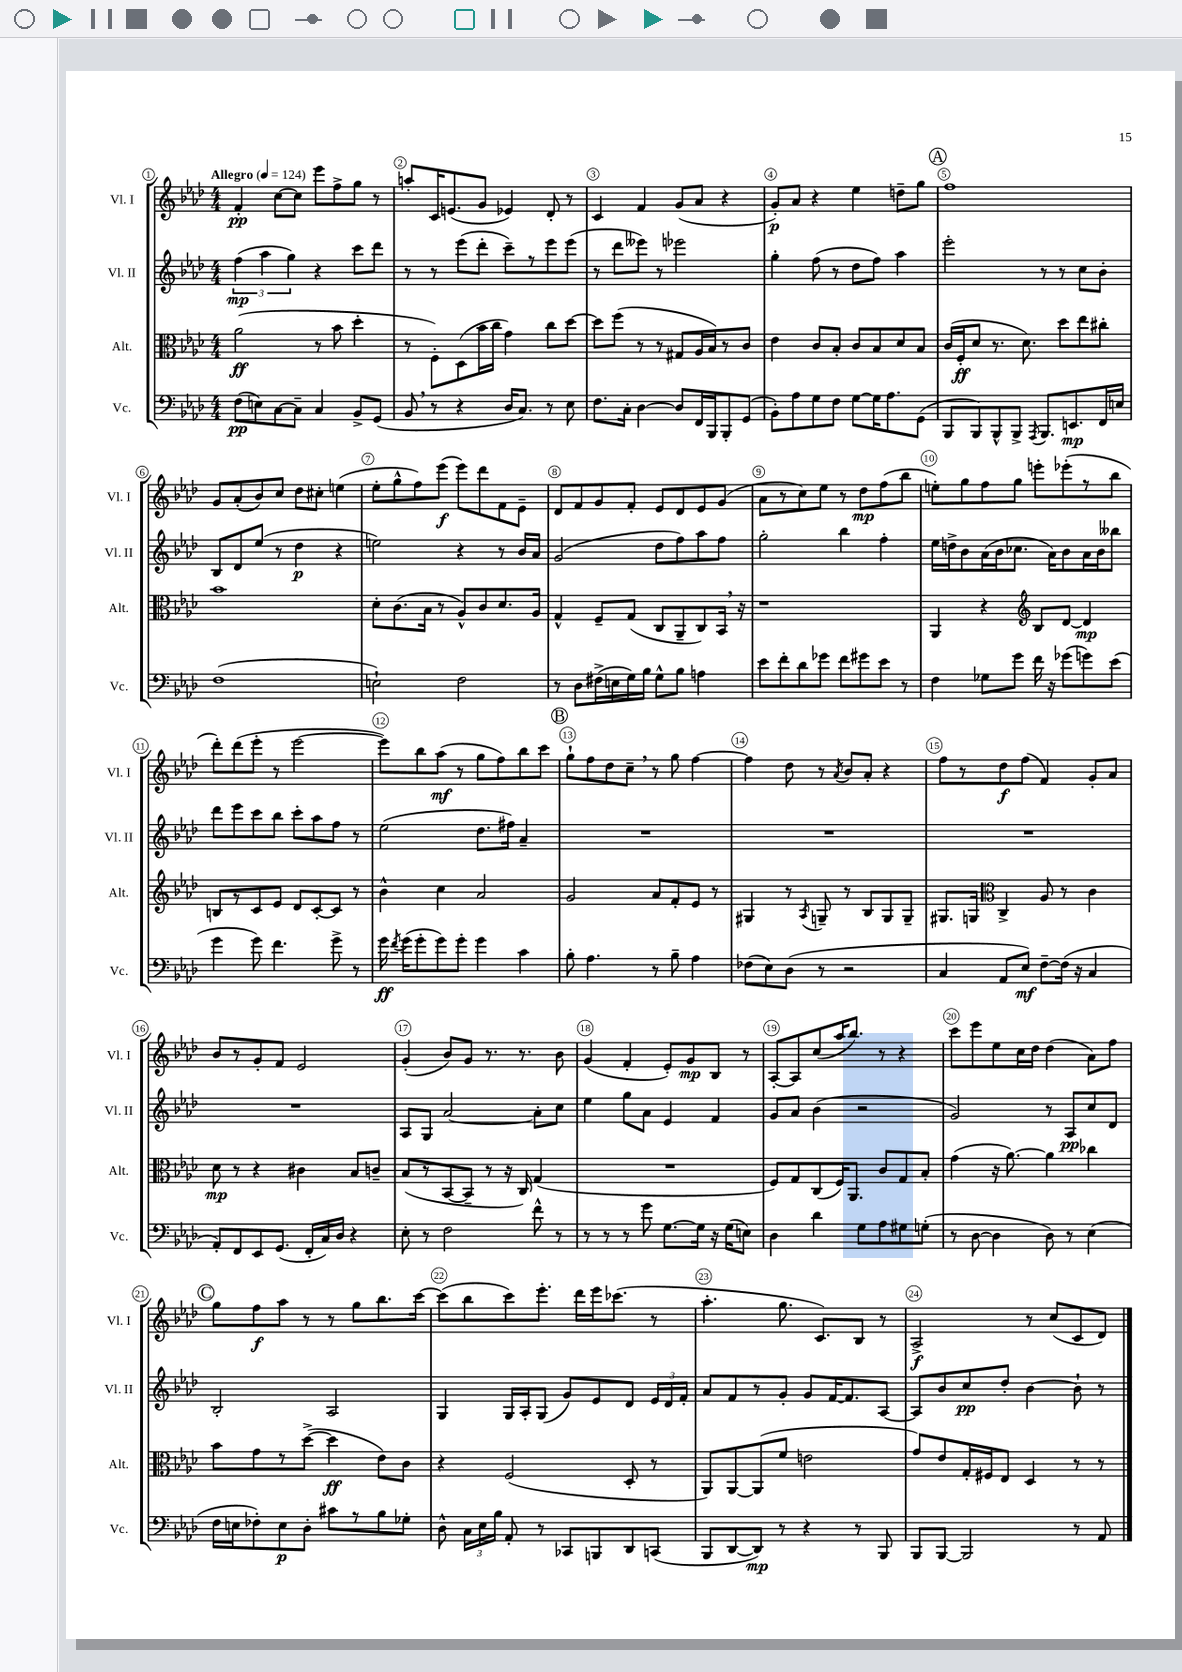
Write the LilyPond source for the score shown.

<<
\new StaffGroup <<
\new Staff = "s0" \with { instrumentName = "Vl. I" shortInstrumentName = "Vl. I" } {
    \clef treble \key aes \major \numericTimeSignature \time 4/4 \tempo "Allegro" 4 = 124
    \autoBeamOff f'4-.\pp c''8[~ c''8] ees'''8[ f''8-> g''8] r8 |
    a''8[-. c'16 e'8.( g'8] ees'4) des'8-. r8 |
    c'4 f'4 g'8[( aes'8] r4 |
    g'8[-.\p) aes'8] r4 ees''4 d''8[-- g''8] |
    \mark \markup { \circle "A" } f''1 |
    g'8[ aes'8-.( bes'8) c''8] des''8[ cis''8]-. e''4( |
    ees''8[-. g''8-^ f''8) ees'''8]\f( ees'''8[) des'''8 f'8 ees'8]-- |
    des'8[ f'8 g'8 f'8]-. ees'8[ des'8 ees'8 g'8]( |
    aes'8[ r8 c''8) ees''8] r8 des''8[\mp f''8( bes''8] |
    e''8[-.) g''8 f''8 g''8] e'''8[-. ees'''8-.( r8 bes''8] |
    des'''8[-.) des'''8( ees'''8]-. r8 ees'''2~ |
    ees'''8[) bes''8 aes''8]\mf( r8 g''8[ f''8) bes''8 c'''8] |
    \mark \markup { \circle "B" } g''8[-! f''8 des''8 c''8]-- \breathe r8 g''8 f''4~ |
    f''4 des''8 r8 \acciaccatura { aes'8 } bes'8[ aes'8]-. r4 |
    f''8[ r8 des''8\f f''8]( f'4) g'8[-. aes'8] |
    bes'8[ r8 g'8-. f'8] ees'2 |
    g'4-.( bes'8[) g'8] r8. r8. bes'8 |
    g'4( f'4-. ees'8[-.) g'8\mp bes8] r8 |
    aes8[~-. aes8 c''8( aes''16 bes''8.]) r8 r4 |
    c'''8[ ees'''8 ees''8 c''16 des''16] des''4( aes'8[) f''8] |
    \mark \markup { \circle "C" } g''8[ f''8\f aes''8] r8 r8 g''8[ bes''8. c'''16]~ |
    c'''8[( bes''8 c'''8) ees'''8.]-. des'''16[ ees'''16 ces'''8.]( r8 |
    aes''4.-. g''8. c'8.[) bes8] r8 |
    aes2->\f r8 c''8[( c'8 des'8]) \bar "|." |
}
\new Staff = "s1" \with { instrumentName = "Vl. II" shortInstrumentName = "Vl. II" } {
    \clef treble \key aes \major \numericTimeSignature \time 4/4
    \autoBeamOff \tuplet 3/2 { f''4\mp( aes''4 g''4) } r4 c'''8[ des'''8] |
    r8 r8 ees'''8[( des'''8]-. c'''8[--) r8 ees'''8 ees'''8]( |
    r8 des'''8[ eeses'''8]) r8 ees'''2 |
    g''4-. f''8( r8 des''8[ f''8]) aes''4 |
    \mark \markup { \circle "A" } ees'''2-. r8 r8 c''8[ bes'8]-. |
    bes8[ des'8 ees''8]( r8 des''4\p r4 |
    e''2) r4 r8 bes'16[ aes'16] |
    g'2( des''8[ f''8) aes''8 f''8] |
    g''2-. bes''4 f''4-. |
    ees''16[ d''16-> bes'8 aes'16( bes'16 ces''8.] aes'16[) bes'8 aes'16 bes'16 beses''8] |
    des'''8[ ees'''8 c'''8 bes''8] c'''8[-. aes''8 f''8] r8 |
    ees''2( des''8.[ fis''16]) aes'4-- |
    \mark \markup { \circle "B" } R1 |
    R1 |
    R1 |
    R1 |
    aes8[ g8] aes'2~ aes'8[-. c''8] |
    ees''4 g''8[ aes'8] ees'4 f'4 |
    g'8[ aes'8] bes'4( r2 |
    g'2) r8 aes8[\pp c''8 des'8] |
    \mark \markup { \circle "C" } bes2-. aes2 |
    g4 g16[ aes16-. g8]( g'8[) ees'8 des'8] \tuplet 3/2 { ees'16[ des'16 f'16]-. } |
    aes'8[ f'8 r8 g'8]-. g'8[ f'16~ f'8. aes8]~ |
    aes8[ bes'8 c''8\pp des''8]-. bes'4~ bes'8-! r8 \bar "|." |
}
\new Staff = "s2" \with { instrumentName = "Alt." shortInstrumentName = "Alt." } {
    \clef alto \key aes \major \numericTimeSignature \time 4/4
    \autoBeamOff aes'2\ff( r8 bes'8 des''4-. |
    r8 f8[-.) des8( bes'16 c''16] g'4) c''8[ des''8]~ |
    des''8[ f''8]( r8 r8 gis8[ aes16 bes16) r8 c'8] |
    ees'4 c'8[ bes8]-. c'8[ bes8 des'8 bes8] |
    \mark \markup { \circle "A" } c'16[( f16-.\ff des'8] r8. des'8.) des''8[ ees''8 cis''8]-. |
    bes'1 |
    des'8[-. c'8.( bes16] r8 aes8[-^) c'8 des'8. aes16] |
    g4-^ f8[-- g8]( c8[ aes,8-- c8) bes,16] \breathe r16 |
    r1 |
    aes,4 r4 \clef treble bes8[ des'8]~ des'4\mp |
    b8[ r8 c'8 ees'8] des'8[ c'8~-. c'8] r8 |
    bes'4-^ c''4 aes'2 |
    \mark \markup { \circle "B" } g'2 aes'8[ f'8-. ees'8] r8 |
    gis4 r8 \acciaccatura { aes8 } g8-- r8 bes8[ g8 g8]-- |
    gis8.[ g16] \clef alto c4-> aes8 r8 c'4 |
    des'8\mp r8 r4 cis'4 bes8[ c'8]-- |
    bes8[( r8 bes,8~ bes,8]-- r8 r16 c16) g4( |
    R1 |
    f8[) g8 c8( f16) aes,8.] c'8[ g8 bes8]-. |
    g'4( r16 aes'8.~) aes'4 ces''4 |
    \mark \markup { \circle "C" } bes'8[ g'8 r8 des''8]~->( des''4\ff ees'8[) c'8] |
    r4 f2( des8-. r8 |
    aes,8[) aes,8~ aes,8( f'8] e'2 |
    g'8[) ees'8 g16-. fis16 ees8] des4 r8 r8 \bar "|." |
}
\new Staff = "s3" \with { instrumentName = "Vc." shortInstrumentName = "Vc." } {
    \clef bass \key aes \major \numericTimeSignature \time 4/4
    \autoBeamOff f8[\pp( e8) c8~ c8]-- c4 bes,8[-> g,8]( |
    bes,8 \breathe r8 r4 des16[ c8.]) r8 ees8 |
    f8.[ c16]-. des4~ des8[ f,16 bes,,16 bes,,8-. g,8]( |
    bes,8[-.) aes8 g8 f8] g8[~ g16 aes8. g,8]( |
    \mark \markup { \circle "A" } bes,,8[ bes,,8) bes,,8-^ bes,,8]-> \acciaccatura { aes,,8 } bes,,8.[ e,8.\mp f,16 e16] |
    f1( |
    e2-!) f2 |
    r8 des8[ fis16->( e16 g16) bes16] g8[-^ bes8] a4 |
    ees'8[ f'8-. des'8 ges'8] f'8[ gis'8 ees'8] r8 |
    f4 ges8[ g'8] f'16 r16 ges'8[( g'8) ees'8]( |
    g'4 g'8) f'4. g'8-> r8 |
    g'16\ff \acciaccatura { f'8 } g'16[( g'8-. g'8) g'8]-. g'4 c'4 |
    \mark \markup { \circle "B" } bes8-. aes4. r8 bes8-- aes4 |
    fes8[( ees8) des8]( r8 r2 |
    c4 aes,8[ ees8]\mf) f8[~-- f16]( r16 c4 |
    aes,8[-.) f,8 ees,8 g,8.]( f,16[-. c16) des16] r4 |
    ees8-. r8 f2 f'8-^ r8 |
    r8 r8 r8 g'8 g8.[~ g16] r16 g16[( e8]) |
    des4 des'4 g8[ aes8 gis8 g8]-.( |
    r8 des8~ des4 des8) r8 ees4( |
    \mark \markup { \circle "C" } f16[ e16 fes8-.) e8\p des8]-. cis'8[ r8 bes8 ges8]-. |
    des8-^ \tuplet 3/2 { c16[ ees16 bes16] } aes,8-. r8 ces,8[ b,,8 des,8 c,8]( |
    bes,,8[ des,8~ des,8]\mp) r8 r4 r8 bes,,8 |
    bes,,8[ bes,,8]~ bes,,2 r8 aes,8 \bar "|." |
}
>>
>>
\layout { \context { \Score \override BarNumber.break-visibility = ##(#f #t #t) barNumberVisibility = #all-bar-numbers-visible \override BarNumber.stencil = #(make-stencil-circler 0.1 0.3 ly:text-interface::print) } }
